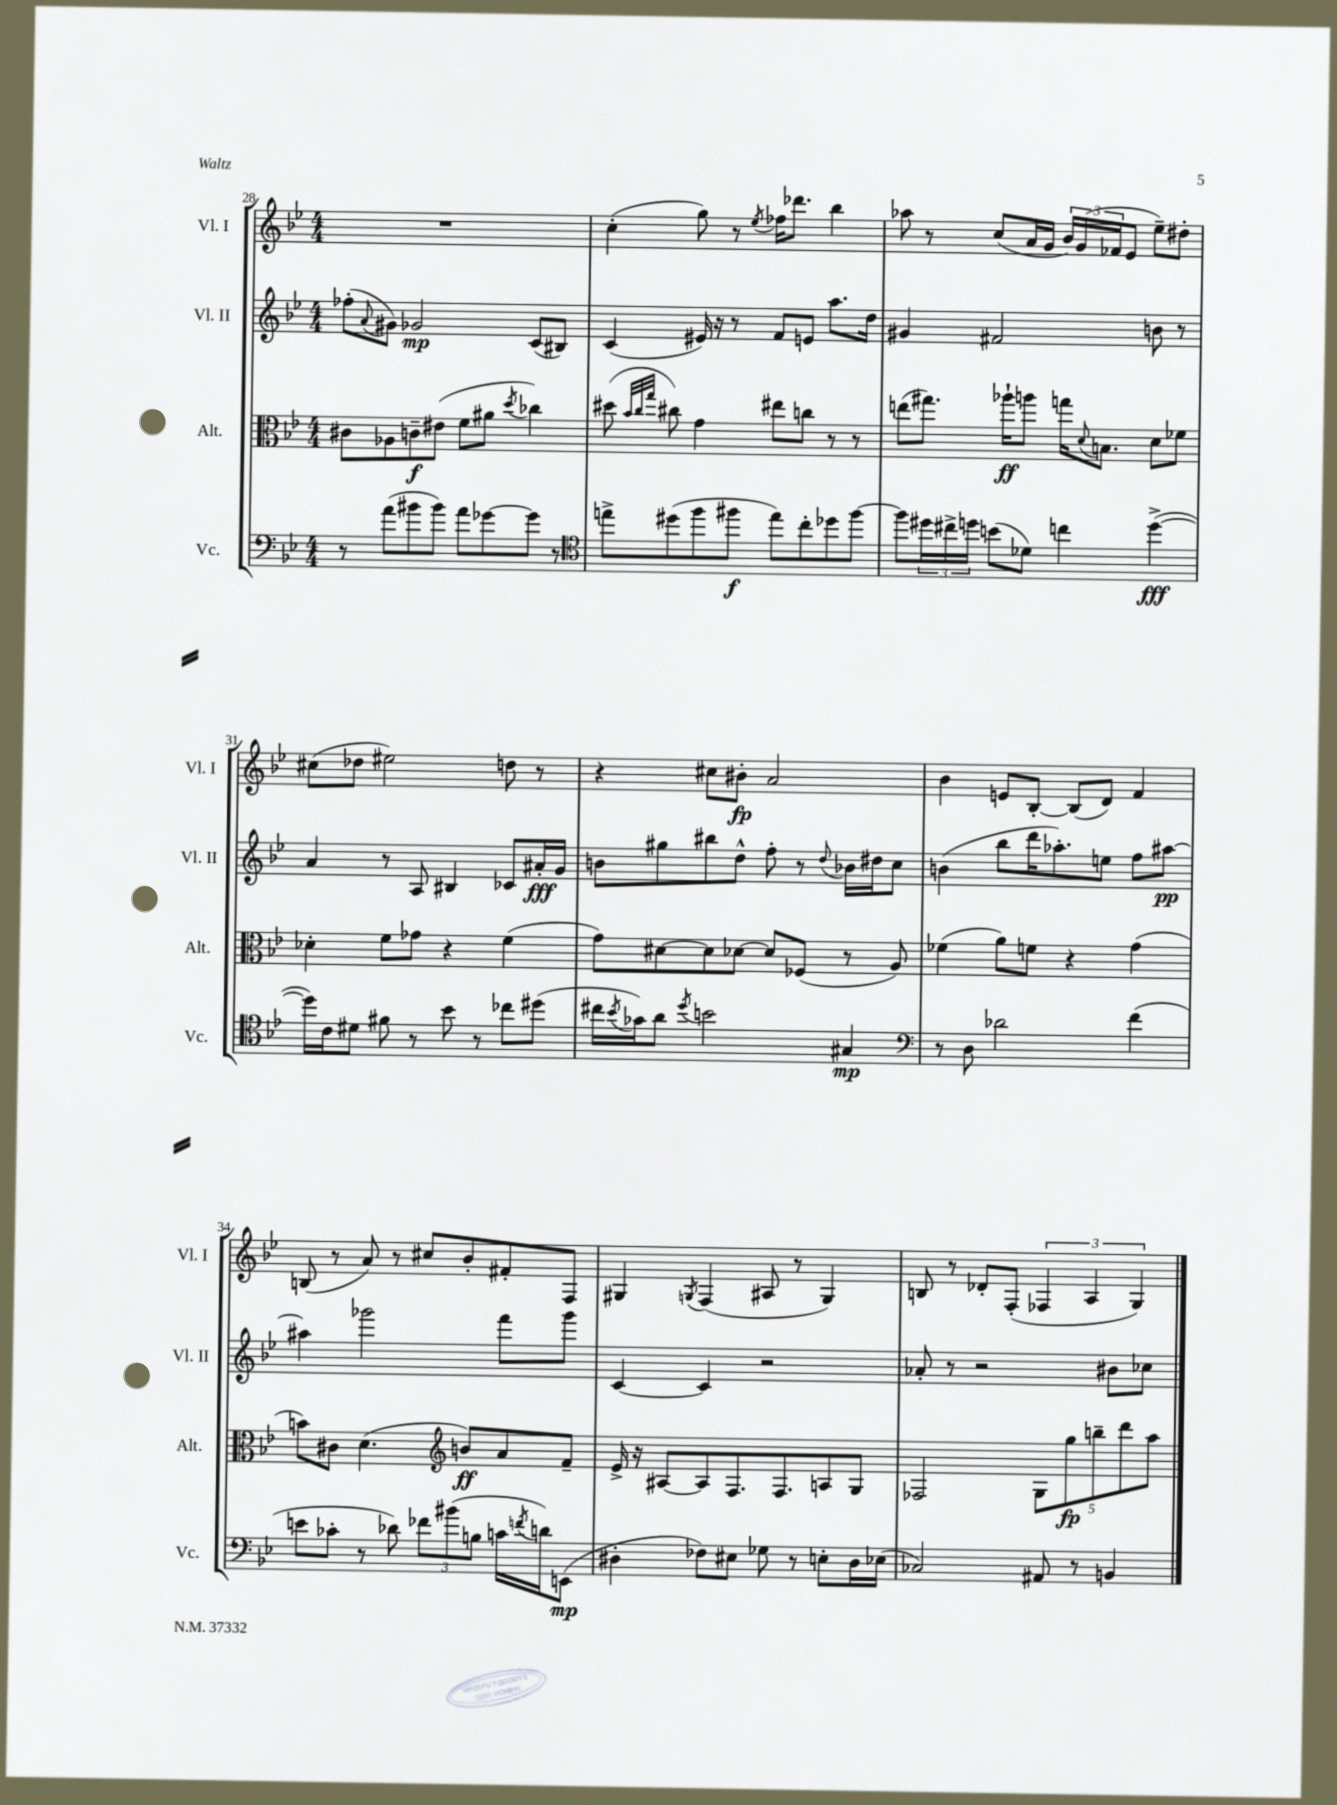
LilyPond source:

<<
\new StaffGroup <<
\new Staff = "s0" \with { instrumentName = "Vl. I" shortInstrumentName = "Vl. I" } {
    \clef treble \key bes \major \numericTimeSignature \time 4/4
    R1 |
    c''4-.( g''8) r8 \acciaccatura { ees''8 } fes''16 des'''8. bes''4 |
    aes''8 r8 c''8( a'16 g'16 \tuplet 3/2 { bes'16) g'16( fes'16 } ees'8 ees''8--) dis''8-. |
    cis''8( des''8 eis''2) d''8 r8 |
    r4 cis''8 bis'8-.\fp a'2 |
    bes'4 e'8 bes8~-. bes8( d'8) f'4 |
    b8( r8 a'8) r8 cis''8 bes'8-. fis'8-. f8 |
    gis4 \acciaccatura { g8 } f4( ais8 r8 g4) |
    b8 r8 des'8-. f8-.( \tuplet 3/2 { fes4 a4 g4) } \bar "|." |
}
\new Staff = "s1" \with { instrumentName = "Vl. II" shortInstrumentName = "Vl. II" } {
    \clef treble \key bes \major \numericTimeSignature \time 4/4
    fes''8-.( \appoggiatura { a'8 } gis'8) ges'2\mp c'8( bis8) |
    c'4( eis'16) r16 r8 f'8 e'8 a''8. d''16 |
    gis'4 fis'2 b'8 r8 |
    a'4 r8 a8 bis4 ces'8 ais'16-.\fff g'16 |
    b'8 gis''8 bis''8 d''8-^ f''8-. r8 \appoggiatura { d''8 } bes'16 dis''16 c''8 |
    b'4( bes''8 d'''16 aes''8.-.) e''8 f''8 ais''8~\pp |
    ais''4 ges'''2 f'''8 ges'''8 |
    c'4~ c'4 r2 |
    aes'8-. r8 r2 bis'8 ces''8 \bar "|." |
}
\new Staff = "s2" \with { instrumentName = "Alt." shortInstrumentName = "Alt." } {
    \clef alto \key bes \major \numericTimeSignature \time 4/4
    cis'8 aes8 c'8--\f eis'8( f'8 ais'8 \acciaccatura { d''8 } ces''4) |
    dis''8( \grace { bes'32 c''32 g''32 } cis''8) g'4 eis''8 c''8 r8 r8 |
    e''8( gis''8.) aes''16-!\ff a''8 g''16 \appoggiatura { d'8 } b8. d'8 fes'8 |
    des'4-. f'8 ges'8 r4 f'4( |
    g'8) dis'8~ dis'8 des'8~ des'8 fes8( r8 a8) |
    fes'4( a'8) f'8 r4 g'4( |
    b'8) cis'8 d'4.( \clef treble b'8\ff) a'8 f'8-- |
    ees'16-> r16 ais8~ ais8 f8. f8. a8 g8 |
    fes2 \tuplet 5/4 { g8 g''8\fp b''8-- d'''8 a''8 } \bar "|." |
}
\new Staff = "s3" \with { instrumentName = "Vc." shortInstrumentName = "Vc." } {
    \clef bass \key bes \major \numericTimeSignature \time 4/4
    r8 a'8( bis'8 bis'8) a'8 ges'8~ ges'8 r8 |
    \clef tenor e''8-> dis''8( f''8 fis''8\f e''8) c''8-. des''8 fis''8~ |
    fis''8 \tuplet 3/2 { dis''16 cis''16-> d''16 } b'8( des'8) c''4 d''4~->\fff( |
    d''16) c'16 dis'8 fis'8 r8 bes'8 r8 ces''8 dis''8( |
    cis''16 \acciaccatura { bes'8 } ges'16) a'8 \acciaccatura { d''8 } b'2 gis4\mp |
    \clef bass r8 d8 des'2 f'4( |
    e'8 ces'8-. r8 des'8) \tuplet 3/2 { fes'8 bis'8( b8 } c'16 \acciaccatura { f'8 } d'16) e,8\mp( |
    dis4-. fes8) eis8 ges8 r8 e8-. dis16 ees16( |
    ces2) ais,8 r8 b,4 \bar "|." |
}
>>
>>
\layout { \context { \Score currentBarNumber = #28 } }
